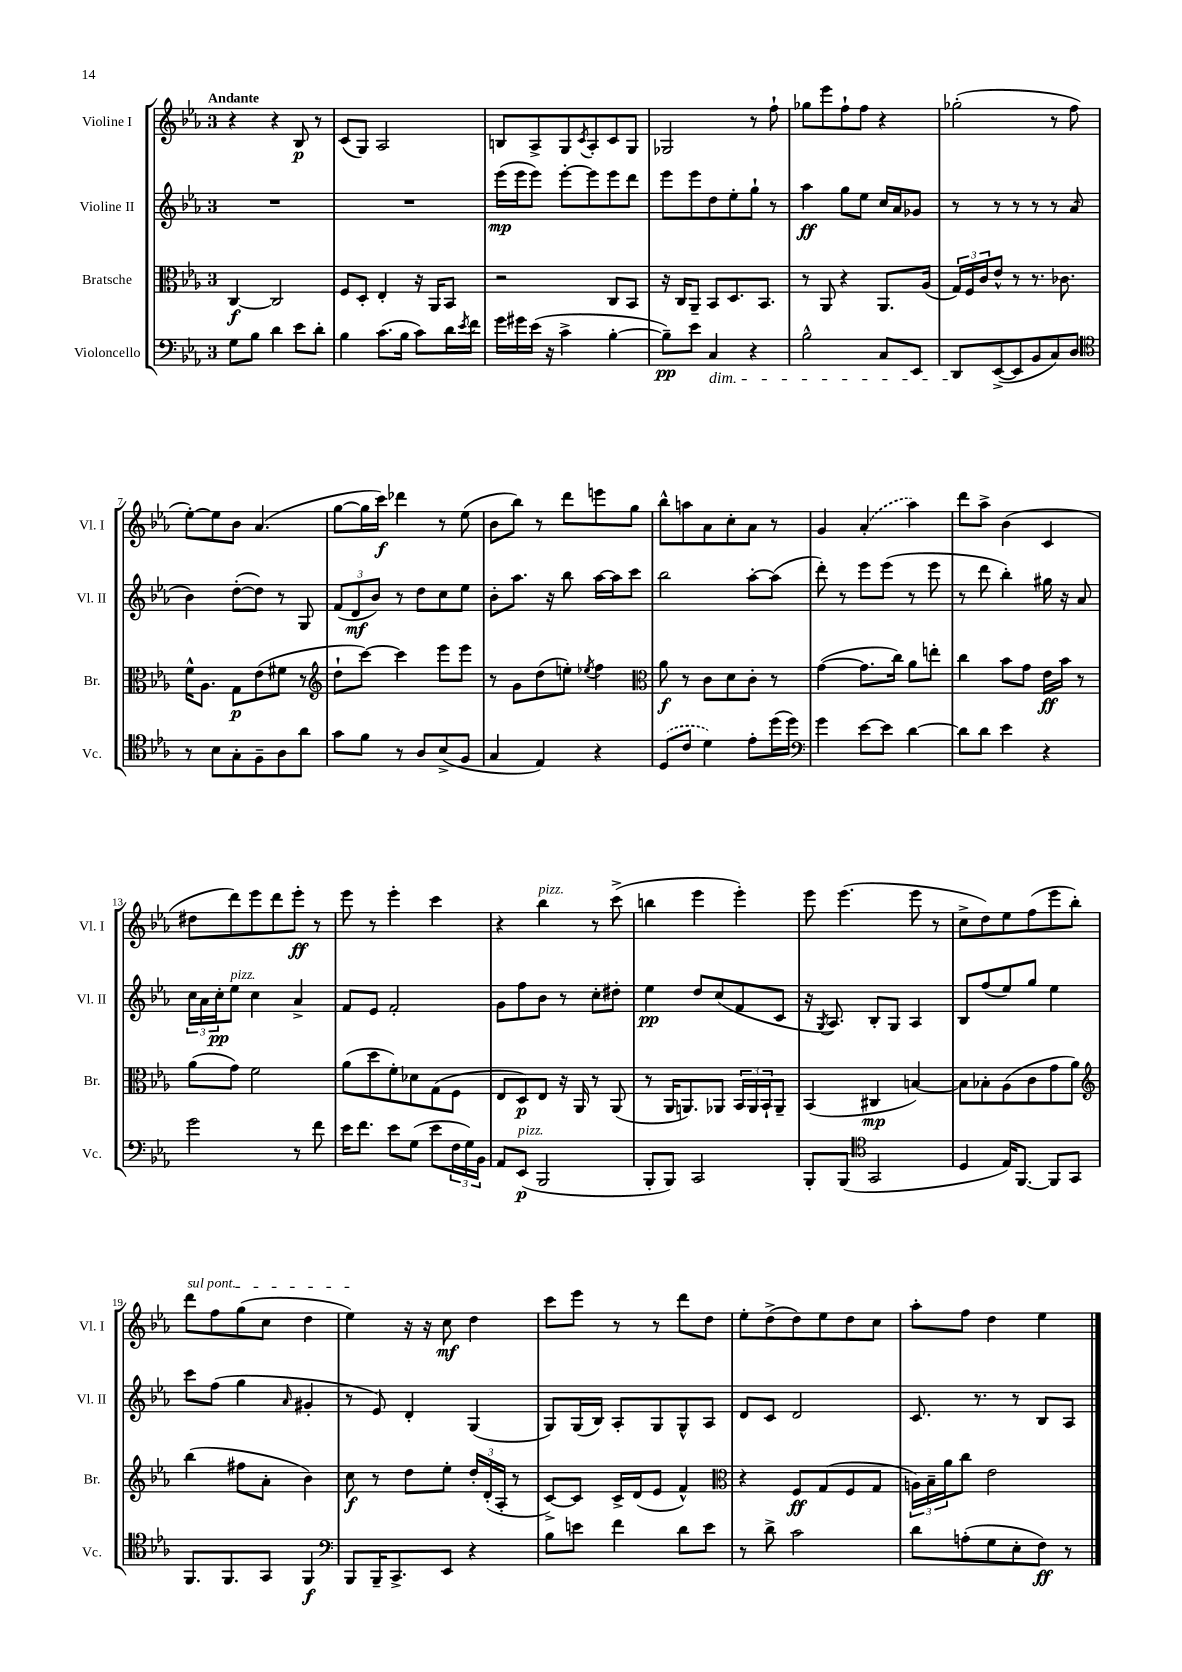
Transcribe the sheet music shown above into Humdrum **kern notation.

**kern	**dynam	**kern	**dynam	**kern	**dynam	**kern	**dynam
*part4	*part4	*part3	*part3	*part2	*part2	*part1	*part1
*staff4	*staff4	*staff3	*staff3	*staff2	*staff2	*staff1	*staff1
*I"Violoncello	*	*I"Bratsche	*	*I"Violine II	*	*I"Violine I	*
*I'Vc.	*	*I'Br.	*	*I'Vl. II	*	*I'Vl. I	*
*clefF4	*	*clefC3	*	*clefG2	*	*clefG2	*
*k[b-e-a-]	*	*k[b-e-a-]	*	*k[b-e-a-]	*	*k[b-e-a-]	*
*M3/4	*	*M3/4	*	*M3/4	*	*M3/4	*
=1	=1	=1	=1	=1	=1	=1	=1
!	!	!	!	!	!	!LO:TX:a:B:t=Andante	!
8G\L	.	[4C/	f	2.r	.	4r	.
8B-\J	.	.	.	.	.	.	.
4d\	.	2C/]	.	.	.	4r	.
8e-\L	.	.	.	.	.	8B-/	p
8d'\J	.	.	.	.	.	8r	.
=2	=2	=2	=2	=2	=2	=2	=2
4B-\	.	8F/L	.	2.r	.	(8c/L	.
.	.	8D'/J	.	.	.	8G/J)	.
(8.c\L	.	4E-'/	.	.	.	2A-/	.
16B-\Jk	.	.	.	.	.	.	.
8c\L)	.	16r	.	.	.	.	.
.	.	16AA-/KL	.	.	.	.	.
16d\L	.	8BB-/J	.	.	.	.	.
8qe-/	.	.	.	.	.	.	.
16f\JJ	.	.	.	.	.	.	.
=3	=3	=3	=3	=3	=3	=3	=3
16g\LL	.	2r	.	(16eee-\LL	mp	8Bn/L	.
16g#X\	.	.	.	16eee-\J	.	.	.
(16e-\JJ	.	.	.	8eee-\J)	.	8A-^/	.
16r	.	.	.	.	.	.	.
4c^\	.	.	.	[8eee-'\L	.	8G/	.
.	.	.	.	.	.	8qc/	.
.	.	.	.	8eee-\]	.	8A-'/	.
[4B-'\	.	8C/L	.	8eee-\	.	8c/	.
.	.	8BB-/J	.	8ddd\J	.	8G/J	.
=4	=4	=4	=4	=4	=4	=4	=4
8B-~\L])	pp	16r	.	8eee-\L	.	2G-X/	.
.	.	16C/KL	.	.	.	.	.
8e-\J	.	8AA-~/J	.	8eee-\	.	.	.
!LO:TX:b:i:t=dim.	!	!	!	!	!	!	!
4C/	.	8BB-/L	.	8dd\	.	.	.
.	.	8.D/	.	8ee-'\	.	.	.
4r	.	.	.	8gg`\J	.	8r	.
.	.	8.BB-/J	.	.	.	.	.
.	.	.	.	8r	.	8ff`\	.
=5	=5	=5	=5	=5	=5	=5	=5
2B-^^\	.	8r	.	4aa-\	ff	8gg-X\L	.
.	.	8AA-/	.	.	.	8eee-\	.
.	.	4r	.	8gg\L	.	8ff`\	.
.	.	.	.	8ee-\J	.	8ff\J	.
8C/L	.	8.AA-/L	.	16cc/LL	.	4r	.
.	.	.	.	16a-/J	.	.	.
8EE-/J	.	.	.	8g-X/J	.	.	.
.	.	(16A-/Jk	.	.	.	.	.
=6	=6	=6	=6	=6	=6	=6	=6
8DD/L	.	24G/LL)	.	8r	.	(2gg-X'\	.
.	.	24F/	.	.	.	.	.
.	.	24c/J	.	.	.	.	.
([8EE-^/	.	8e-^^/J	.	8r	.	.	.
8EE-/]	.	8r	.	8r	.	.	.
8BB-/	.	8.r	.	8r	.	.	.
8C/)	.	.	.	8r	.	8r	.
.	.	8.c-X\	.	.	.	.	.
8D/J	.	.	.	(8a-/	.	8ff\	.
!!LO:LB:g=z
=7	=7	=7	=7	=7	=7	=7	=7
*clefC4	*	*	*	*	*	*	*
8r	.	16f^^\KL	.	4b-\)	.	[8ee-'\L)	.
.	.	8.A-\J	.	.	.	.	.
8B-\L	.	.	.	.	.	8ee-\]	.
8G'\	.	8G\L	p	([8dd'\L	.	8b-\J	.
8F~\	.	(8e-\	.	8dd\J])	.	(4.a-/	.
8A-\	.	8f#X\J	.	8r	.	.	.
8a-\J	.	8r	.	8G/	.	.	.
=8	=8	=8	=8	=8	=8	=8	=8
*	*	*clefG2	*	*	*	*	*
8g\L	.	8dd`\L	.	(12f/L	.	[8gg\L	.
.	.	.	.	12d/	mf	.	.
8f\J	.	[8ccc\J)	.	.	.	16gg\L]	.
.	.	.	.	12b-/J)	.	.	.
.	.	.	.	.	.	16ccc\JJ)	f
8r	.	4ccc\]	.	8r	.	4ddd-X\	.
8A-/L	.	.	.	8dd\L	.	.	.
(8B-^/	.	8eee-\L	.	8cc\	.	8r	.
8F/J	.	8eee-\J	.	8ee-\J	.	(8ee-\	.
=9	=9	=9	=9	=9	=9	=9	=9
4G/	.	8r	.	8b-'\L	.	8b-\L	.
.	.	8g\L	.	8.aa-\J	.	8bb-\J)	.
4E-/)	.	(8dd\	.	.	.	8r	.
.	.	.	.	16r	.	.	.
.	.	8een'\J)	.	8bb-\	.	8ddd\L	.
.	.	8qee-X/	.	.	.	.	.
4r	.	4ff\	.	[16aa-\LL	.	8eeen\	.
.	.	.	.	16aa-\J]	.	.	.
.	.	.	.	8ccc\J	.	8gg\J	.
=10	=10	=10	=10	=10	=10	=10	=10
*	*	*clefC3	*	*	*	*	*
(8D/L	.	8a-\	f	2bb-\	.	8bb-^^\L	.
8c/J	.	8r	.	.	.	8aan\	.
4d\)	.	8c\L	.	.	.	8a-\	.
.	.	8d\	.	.	.	8cc'\	.
8e-'\L	.	8c'\J	.	[8aa-'\L	.	8a-\J	.
(16dd\L	.	8r	.	(8aa-\J]	.	8r	.
16dd\JJ)	.	.	.	.	.	.	.
=11	=11	=11	=11	=11	=11	=11	=11
*clefF4	*	*	*	*	*	*	*
4g\	.	([4g\	.	8ddd'\)	.	4g/	.
.	.	.	.	8r	.	.	.
[8e-\L	.	8.g\L]	.	8eee-\L	.	(4a-'/	.
8e-\J]	.	.	.	(8eee-\J	.	.	.
.	.	16cc\Jk)	.	.	.	.	.
[4d\	.	8a-\L	.	8r	.	4aa-\)	.
.	.	8een'\J	.	8eee-\	.	.	.
=12	=12	=12	=12	=12	=12	=12	=12
8d\L]	.	4cc\	.	8r	.	8ddd\L	.
8d\J	.	.	.	8ddd\	.	8aa-^\J	.
4e-\	.	8b-\L	.	4bb-'\)	.	(4b-\	.
.	.	8g\J	.	.	.	.	.
4r	.	16e-\LL	ff	16gg#X\	.	4c/	.
.	.	16b-\JJ	.	16r	.	.	.
.	.	8r	.	8a-/	.	.	.
!!LO:LB:g=z
=13	=13	=13	=13	=13	=13	=13	=13
2g\	.	(8a-\L	.	24cc\LL	.	8dd#X\L	.
.	.	.	.	24a-\	.	.	.
.	.	.	.	24cc'\J	pp	.	.
!	!	!	!	!LO:TX:a:i:t=pizz.	!	!	!
.	.	8g\J)	.	8ee-\J	.	8ddd\)	.
.	.	2f\	.	4cc\	.	8eee-\	.
.	.	.	.	.	.	8ddd\	.
8r	.	.	.	4a-^/	.	8eee-'\J	ff
8f\	.	.	.	.	.	8r	.
=14	=14	=14	=14	=14	=14	=14	=14
16e-\KL	.	(8a-\L	.	8f/L	.	8eee-\	.
8.f\J	.	.	.	.	.	.	.
.	.	8dd\	.	8e-/J	.	8r	.
8e-\L	.	8f'\)	.	2f'/	.	4eee-'\	.
(8G\J	.	8d-X\	.	.	.	.	.
8e-\L	.	(8G\	.	.	.	4ccc\	.
24F\L	.	8F\J	.	.	.	.	.
24G\)	.	.	.	.	.	.	.
24BB-\JJ	.	.	.	.	.	.	.
=15	=15	=15	=15	=15	=15	=15	=15
8AA-/L	.	8E-/L	.	8g\L	.	4r	.
!LO:TX:a:i:t=pizz.	!	!	!	!	!	!	!
(8EE-/J	p	8D/)	p	8ff\	.	.	.
!	!	!	!	!	!	!LO:TX:a:i:t=pizz.	!
2BBB-/	.	8E-/J	.	8b-\J	.	4bb-\	.
.	.	16r	.	8r	.	.	.
.	.	16AA-/	.	.	.	.	.
.	.	8r	.	8cc'\L	.	8r	.
.	.	(8AA-/	.	8dd#X'\J	.	(8ccc^\	.
=16	=16	=16	=16	=16	=16	=16	=16
8BBB-'/L	.	8r	.	4ee-\	pp	4bbn\	.
8BBB-/J)	.	16AA-/KL	.	.	.	.	.
.	.	8.AAn/)	.	.	.	.	.
2CC/	.	.	.	8dd/L	.	4eee-\	.
.	.	8AA-X/J	.	(8cc/	.	.	.
.	.	24BB-/LL	.	8f/	.	4eee-'\)	.
.	.	24AA-/	.	.	.	.	.
.	.	24BB-`/J	.	.	.	.	.
.	.	8AA-~/J	.	8c/J	.	.	.
=17	=17	=17	=17	=17	=17	=17	=17
8BBB-'/L	.	(4BB-/	.	16r	.	8eee-\	.
.	.	.	.	8qG/	.	.	.
.	.	.	.	8.A-/)	.	.	.
(8BBB-/J	.	.	.	.	.	(4.eee-\	.
*clefC4	*	*	*	*	*	*	*
2GG/	.	4C#X/	mp	8B-'/L	.	.	.
.	.	.	.	8G/J	.	.	.
.	.	[4Bn/)	.	4A-/	.	8eee-\	.
.	.	.	.	.	.	8r	.
=18	=18	=18	=18	=18	=18	=18	=18
4D/	.	8B\L]	.	8B-/L	.	8cc^\L	.
.	.	8B-X'\	.	(8ff/	.	8dd\)	.
16E-/KL)	.	(8A-\	.	8ee-/)	.	8ee-\	.
[8.FF/J	.	.	.	.	.	.	.
.	.	8c\	.	8gg/J	.	(8ff\	.
8FF/L]	.	8g\	.	4ee-\	.	8eee-\	.
8GG/J	.	8a-\J)	.	.	.	8bb-'\J)	.
!!LO:LB:g=z
=19	=19	=19	=19	=19	=19	=19	=19
*	*	*clefG2	*	*	*	*	*
!	!	!	!	!	!	!LO:TX:a:i:t=sul pont.	!
8.FF/L	.	(4bb-\	.	8ccc\L	.	8ddd\L	.
.	.	.	.	(8ff\J	.	8ff\	.
8.FF/	.	.	.	.	.	.	.
.	.	8ff#X\L	.	4gg\	.	(8gg\	.
8GG/J	.	8a-'\J	.	.	.	8cc\J	.
.	.	.	.	16qqa-/	.	.	.
4FF/	f	4b-\)	.	4g#X'/	.	4dd\	.
=20	=20	=20	=20	=20	=20	=20	=20
*clefF4	*	*	*	*	*	*	*
8BBB-/L	.	8cc\	f	8r	.	4ee-\)	.
16BBB-~/K	.	8r	.	8e-/)	.	.	.
8.CC^/	.	.	.	.	.	.	.
.	.	8dd\L	.	4d'/	.	16r	.
.	.	.	.	.	.	16r	.
8EE-/J	.	8ee-'\J	.	.	.	8cc\	mf
4r	.	24dd'/LL	.	(4G/	.	4dd\	.
.	.	(24d'/	.	.	.	.	.
.	.	24A-'/JJ	.	.	.	.	.
.	.	8r	.	.	.	.	.
=21	=21	=21	=21	=21	=21	=21	=21
8B-\L	.	[8c^/L)	.	8G/L)	.	8ccc\L	.
8en\J	.	8c/J]	.	(16G/L	.	8eee-\J	.
.	.	.	.	16B-/JJ)	.	.	.
4f\	.	16c^/LL	.	8A-'/L	.	8r	.
.	.	(16d/J	.	.	.	.	.
.	.	8e-/J	.	8G/	.	8r	.
8d\L	.	4f^^/)	.	8G^^/	.	8ddd\L	.
8e\J	.	.	.	8A-/J	.	8dd\J	.
=22	=22	=22	=22	=22	=22	=22	=22
*	*	*clefC3	*	*	*	*	*
8r	.	4r	.	8d/L	.	8ee-'\L	.
8d^\	.	.	.	8c/J	.	(8dd^\	.
2c\	.	8F/L	ff	2d/	.	8dd\)	.
.	.	(8G/	.	.	.	8ee-\	.
.	.	8F/	.	.	.	8dd\	.
.	.	8G/J	.	.	.	8cc\J	.
=23	=23	=23	=23	=23	=23	=23	=23
8d\L	.	24An\LL)	.	8.c/	.	8aa-'\L	.
.	.	24B-~\	.	.	.	.	.
.	.	24a-\J	.	.	.	.	.
(8An'\	.	8cc\J	.	.	.	8ff\J	.
.	.	.	.	8.r	.	.	.
8G\	.	2e-\	.	.	.	4dd\	.
8E-'\	.	.	.	8r	.	.	.
8F\J)	ff	.	.	8B-/L	.	4ee-\	.
8r	.	.	.	8A-/J	.	.	.
==	==	==	==	==	==	==	==
*-	*-	*-	*-	*-	*-	*-	*-
